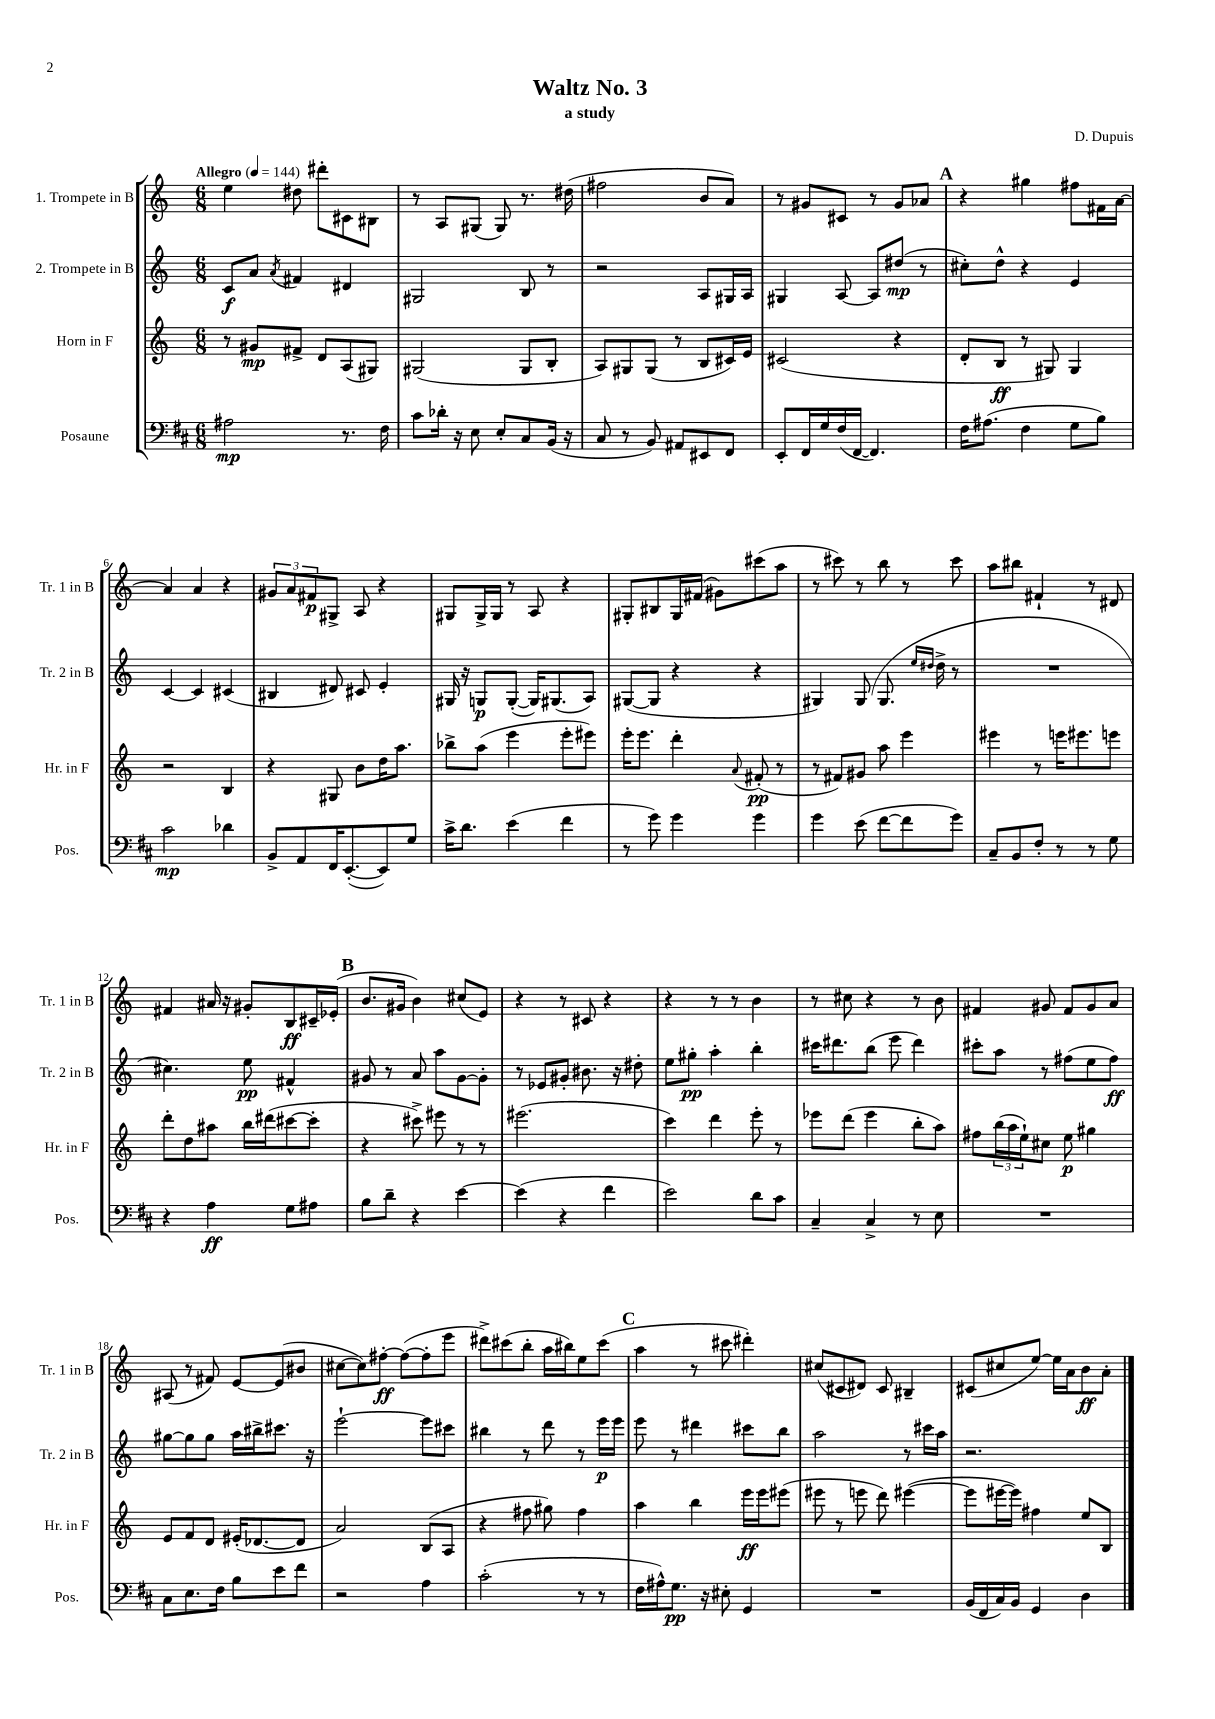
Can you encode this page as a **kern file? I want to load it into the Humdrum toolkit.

**kern	**dynam	**kern	**dynam	**kern	**dynam	**kern	**dynam
*part4	*part4	*part3	*part3	*part2	*part2	*part1	*part1
*staff4	*staff4	*staff3	*staff3	*staff2	*staff2	*staff1	*staff1
*I"Posaune	*	*I"Horn in F	*	*I"2. Trompete in B	*	*I"1. Trompete in B	*
*I'Pos.	*	*I'Hr. in F	*	*I'Tr. 2 in B	*	*I'Tr. 1 in B	*
*clefF4	*	*clefG2	*	*clefG2	*	*clefG2	*
*k[f#c#]	*	*k[]	*	*k[]	*	*k[]	*
*M6/8	*	*M6/8	*	*M6/8	*	*M6/8	*
*MM144	*	*MM144	*	*MM144	*	*MM144	*
=1	=1	=1	=1	=1	=1	=1	=1
!	!	!	!	!	!	!LO:TX:a:B:t=Allegro	!
2A#X\	mp	8r	.	8c/L	f	4ee\	.
.	.	8g#X/L	mp	8a/J	.	.	.
.	.	.	.	8qa/	.	.	.
.	.	8f#X^/J	.	4f#X/	.	8dd#X\	.
.	.	8d/L	.	.	.	8ddd#X'\L	.
8.r	.	(8A/	.	4d#X/	.	8c#X\	.
.	.	8G#X/J)	.	.	.	8B#X\J	.
16F#\	.	.	.	.	.	.	.
=2	=2	=2	=2	=2	=2	=2	=2
8c#\L	.	(2G#X/	.	2G#X/	.	8r	.
16d-X'\Jk	.	.	.	.	.	8A/L	.
16r	.	.	.	.	.	.	.
8E\	.	.	.	.	.	(8G#X/J	.
8E'/L	.	.	.	.	.	8G#/)	.
8C#/	.	8G#/L	.	8B/	.	8.r	.
(16BB/Jk	.	8B'/J	.	8r	.	.	.
16r	.	.	.	.	.	(16dd#X\	.
=3	=3	=3	=3	=3	=3	=3	=3
8C#/	.	8A/L)	.	2r	.	2ff#X\	.
8r	.	8G#X/	.	.	.	.	.
8BB/)	.	(8G#/J	.	.	.	.	.
8AA#X/L	.	8r	.	.	.	.	.
8EE#X/	.	8B/L	.	8A/L	.	8b/L	.
8FF#/J	.	16c#X/L)	.	16G#X/L	.	8a/J)	.
.	.	16e/JJ	.	16A/JJ	.	.	.
=4	=4	=4	=4	=4	=4	=4	=4
8EE'/L	.	(2c#X/	.	4G#X/	.	8r	.
16FF#/L	.	.	.	.	.	8g#X/L	.
16G/	.	.	.	.	.	.	.
(16F#/	.	.	.	[8A/	.	8c#X/J	.
[16FF#/JJ	.	.	.	.	.	.	.
4.FF#/])	.	.	.	8A/L]	.	8r	.
.	.	4r	.	(8dd#X/J	mp	8g#/L	.
.	.	.	.	8r	.	8a-X/J	.
!!LO:REH:place=s1:t=A
=5	=5	=5	=5	=5	=5	=5	=5
16F#\KL	.	8d'/L	.	8cc#X'\L)	.	4r	.
(8.A#X\J	.	.	.	.	.	.	.
.	.	8B/J	ff	8dd^^\J	.	.	.
4F#\	.	8r	.	4r	.	4gg#X\	.
.	.	8G#X/)	.	.	.	.	.
8G\L	.	4G#/	.	4e/	.	8ff#X\L	.
8B\J)	.	.	.	.	.	16f#X\L	.
.	.	.	.	.	.	[16a\JJ	.
!!LO:LB:g=z
=6	=6	=6	=6	=6	=6	=6	=6
2c#\	mp	2r	.	[4c/	.	4a/]	.
.	.	.	.	4c/]	.	4a/	.
4d-X\	.	4B/	.	(4c#X/	.	4r	.
=7	=7	=7	=7	=7	=7	=7	=7
8BB^/L	.	4r	.	4B#X/	.	12g#X/L	.
.	.	.	.	.	.	12a/	.
8AA/	.	.	.	.	.	.	.
.	.	.	.	.	.	12f#X/	p
16FF#/K	.	8G#X/	.	8d#X/)	.	8G#X^/J	.
([8.EE'/	.	.	.	.	.	.	.
.	.	8b\L	.	8c#X/	.	8A/	.
8EE/])	.	16dd\K	.	4e'/	.	4r	.
.	.	8.aa\J	.	.	.	.	.
8G/J	.	.	.	.	.	.	.
=8	=8	=8	=8	=8	=8	=8	=8
16c#^\KL	.	8bb-X^\L	.	16G#X/	.	8G#X/L	.
8.d\J	.	.	.	16r	.	.	.
.	.	(8aa\J	.	8Gn/L	p	16G#^/L	.
.	.	.	.	.	.	16G#/JJ	.
(4e\	.	4eee\	.	([8G'/J	.	8r	.
.	.	.	.	16G/KL])	.	8A/	.
.	.	.	.	(8.G#X/	.	.	.
4f#\	.	8eee'\L	.	.	.	4r	.
.	.	8eee#X\J)	.	8A/J)	.	.	.
=9	=9	=9	=9	=9	=9	=9	=9
8r	.	16eee'\KL	.	([8G#X/L	.	8G#X'/L	.
.	.	8.eee\J	.	.	.	.	.
8g\)	.	.	.	8G#/J]	.	8B#X/	.
4g\	.	4ddd'\	.	4r	.	16G#/L	.
.	.	.	.	.	.	(16f#X/JJ	.
.	.	.	.	.	.	8g#X\L)	.
.	.	8qqa/	.	.	.	.	.
4g\	.	(8f#X'/	pp	4r	.	(8ccc#X\	.
.	.	8r	.	.	.	8aa\J	.
=10	=10	=10	=10	=10	=10	=10	=10
4g\	.	8r	.	4G#X/)	.	8r	.
.	.	8f#X/L)	.	.	.	8ccc#X\)	.
(8e\	.	8g#X/J	.	(8G#/	.	8r	.
[8f#\L	.	8aa\	.	8.G#/	.	8bb\	.
8f#\]	.	4eee\	.	.	.	8r	.
.	.	.	.	16qqee/LL	.	.	.
.	.	.	.	16qqdd#X/JJ	.	.	.
.	.	.	.	16dd#^\	.	.	.
8g\J)	.	.	.	8r	.	8ccc#\	.
=11	=11	=11	=11	=11	=11	=11	=11
8C#~/L	.	4eee#X\	.	2.r	.	8aa\L	.
8BB/	.	.	.	.	.	8bb#X\J	.
8F#'/J	.	8r	.	.	.	4f#X`/	.
8r	.	16eeen\KL	.	.	.	.	.
.	.	8.eee#X\	.	.	.	.	.
8r	.	.	.	.	.	8r	.
8G\	.	8eeen\J	.	.	.	8d#X/	.
!!LO:LB:g=z
=12	=12	=12	=12	=12	=12	=12	=12
4r	.	8ddd'\L	.	4.cc#X\)	.	4f#X/	.
.	.	8dd\	.	.	.	.	.
4A\	ff	8aa#X\J	.	.	.	16a#X/	.
.	.	.	.	.	.	16r	.
.	.	16bb\LL	.	8ee\	pp	8g#X'/L	.
.	.	(16ddd#X\J	.	.	.	.	.
8G\L	.	[8ccc#X\	.	4f#X^^/	.	8B/	ff
8A#X\J	.	8ccc#'\J]	.	.	.	16c#X~/L	.
.	.	.	.	.	.	(16e-X'/JJ	.
!!LO:REH:place=s1:t=B
=13	=13	=13	=13	=13	=13	=13	=13
8B\L	.	4r	.	8g#X/	.	8.b/L	.
8d~\J	.	.	.	8r	.	.	.
.	.	.	.	.	.	16g#X/Jk	.
4r	.	8ccc#X^\)	.	8a/	.	4b\)	.
.	.	8eee#X\	.	8aa\L	.	.	.
[4e\	.	8r	.	[8g#\	.	(8cc#X/L	.
.	.	8r	.	8g#'\J]	.	8e/J)	.
=14	=14	=14	=14	=14	=14	=14	=14
(4e\]	.	(2.eee#X\	.	8r	.	4r	.
.	.	.	.	8e-X/L	.	.	.
4r	.	.	.	8g#X'/J	.	8r	.
.	.	.	.	8.b#X\	.	8c#X/	.
4f#\	.	.	.	.	.	4r	.
.	.	.	.	16r	.	.	.
.	.	.	.	8dd#X'\	.	.	.
=15	=15	=15	=15	=15	=15	=15	=15
2e\)	.	4ccc\)	.	8ee\L	.	4r	.
.	.	.	.	8gg#X'\J	pp	.	.
.	.	4ddd\	.	4aa'\	.	8r	.
.	.	.	.	.	.	8r	.
8d\L	.	8eee'\	.	4bb'\	.	4b\	.
8c#\J	.	8r	.	.	.	.	.
=16	=16	=16	=16	=16	=16	=16	=16
4C#~/	.	8eee-X\L	.	16ccc#X\KL	.	8r	.
.	.	.	.	8.ddd#X\	.	.	.
.	.	(8ddd\J	.	.	.	8cc#X\	.
4C#^/	.	4eee-\	.	(8bb\J	.	4r	.
.	.	.	.	8eee\	.	.	.
8r	.	8bb'\L	.	4ddd#\)	.	8r	.
8E\	.	8aa\J)	.	.	.	8b\	.
=17	=17	=17	=17	=17	=17	=17	=17
2.r	.	8ff#X\L	.	8ccc#X'\L	.	4f#X/	.
.	.	(24bb\L	.	8aa\J	.	.	.
.	.	24aa\	.	.	.	.	.
.	.	24ee`\J)	.	.	.	.	.
.	.	8cc#X\J	.	8r	.	8g#X/	.
.	.	8ee\	p	(8ff#X\L	.	8f#/L	.
.	.	4gg#X\	.	8ee\	.	8g#/	.
.	.	.	.	8ff#\J)	ff	8a/J	.
!!LO:LB:g=z
=18	=18	=18	=18	=18	=18	=18	=18
8C#\L	.	8e/L	.	[8gg#X\L	.	(8A#X/	.
8.E\	.	8f/	.	8gg#\]	.	8r	.
.	.	8d/J	.	8gg#\J	.	8f#X/)	.
16F#\Jk	.	.	.	.	.	.	.
8B\L	.	(16e#X'/KL	.	16aa\LL	.	[8e/L	.
.	.	[8.d-X/	.	16bb#X^\J	.	.	.
8e\	.	.	.	8.ccc#X\J	.	(8e/]	.
8f#\J	.	8d-/J]	.	.	.	8b#X/J	.
.	.	.	.	16r	.	.	.
=19	=19	=19	=19	=19	=19	=19	=19
2r	.	2a/)	.	[2eee`\	.	[8cc#X\L	.
.	.	.	.	.	.	8cc#\])	.
.	.	.	.	.	.	[8ff#X'\J	ff
.	.	.	.	.	.	(8ff#\L_	.
4A\	.	(8B/L	.	8eee\L]	.	8ff#'\]	.
.	.	8A/J	.	8ccc#X\J	.	8eee\J	.
=20	=20	=20	=20	=20	=20	=20	=20
(2c#'\	.	4r	.	4bb#X\	.	8ddd#X^\L)	.
.	.	.	.	.	.	(8ccc#X\	.
.	.	8ff#X\	.	8r	.	8bb'\J	.
.	.	8gg#X\)	.	8ddd\	.	16aa\LL	.
.	.	.	.	.	.	16bb#X\J)	.
8r	.	4ff#\	.	8r	.	8ee\	.
8r	.	.	.	16eee\LL	p	(8ccc#\J	.
.	.	.	.	16eee\JJ	.	.	.
!!LO:REH:place=s1:t=C
=21	=21	=21	=21	=21	=21	=21	=21
16F#\LL	.	4aa\	.	8eee\	.	4aa\	.
16A#X^^\J)	.	.	.	.	.	.	.
8.G\J	pp	.	.	8r	.	.	.
.	.	4bb\	.	4ddd#X\	.	8r	.
16r	.	.	.	.	.	.	.
8E#X'\	.	.	.	.	.	8ccc#X\	.
4GG/	.	16eee\LL	ff	8ccc#X\L	.	4ddd#X'\)	.
.	.	16eee\J	.	.	.	.	.
.	.	(8eee#X\J	.	8bb\J	.	.	.
=22	=22	=22	=22	=22	=22	=22	=22
2.r	.	8eee#X\	.	2aa\	.	(8cc#X/L	.
.	.	8r	.	.	.	8c#X/	.
.	.	8eeen\	.	.	.	8d#X/J)	.
.	.	8ddd\)	.	.	.	8c#/	.
.	.	([4eee#X\	.	8r	.	4B#X~/	.
.	.	.	.	16ccc#X\LL	.	.	.
.	.	.	.	16aa\JJ	.	.	.
=23	=23	=23	=23	=23	=23	=23	=23
(16BB/LL	.	8eee#\L]	.	2.r	.	(8c#X/L	.
16FF#/	.	.	.	.	.	.	.
16C#/)	.	[16eee#X\L	.	.	.	8cc#X/	.
16BB/JJ	.	16eee#\JJ])	.	.	.	.	.
4GG/	.	4ff#X\	.	.	.	[8ee/J)	.
.	.	.	.	.	.	16ee\LL]	.
.	.	.	.	.	.	16a\J	.
4D\	.	8ee/L	.	.	.	8b\	ff
.	.	8B/J	.	.	.	8a'\J	.
==	==	==	==	==	==	==	==
*-	*-	*-	*-	*-	*-	*-	*-
